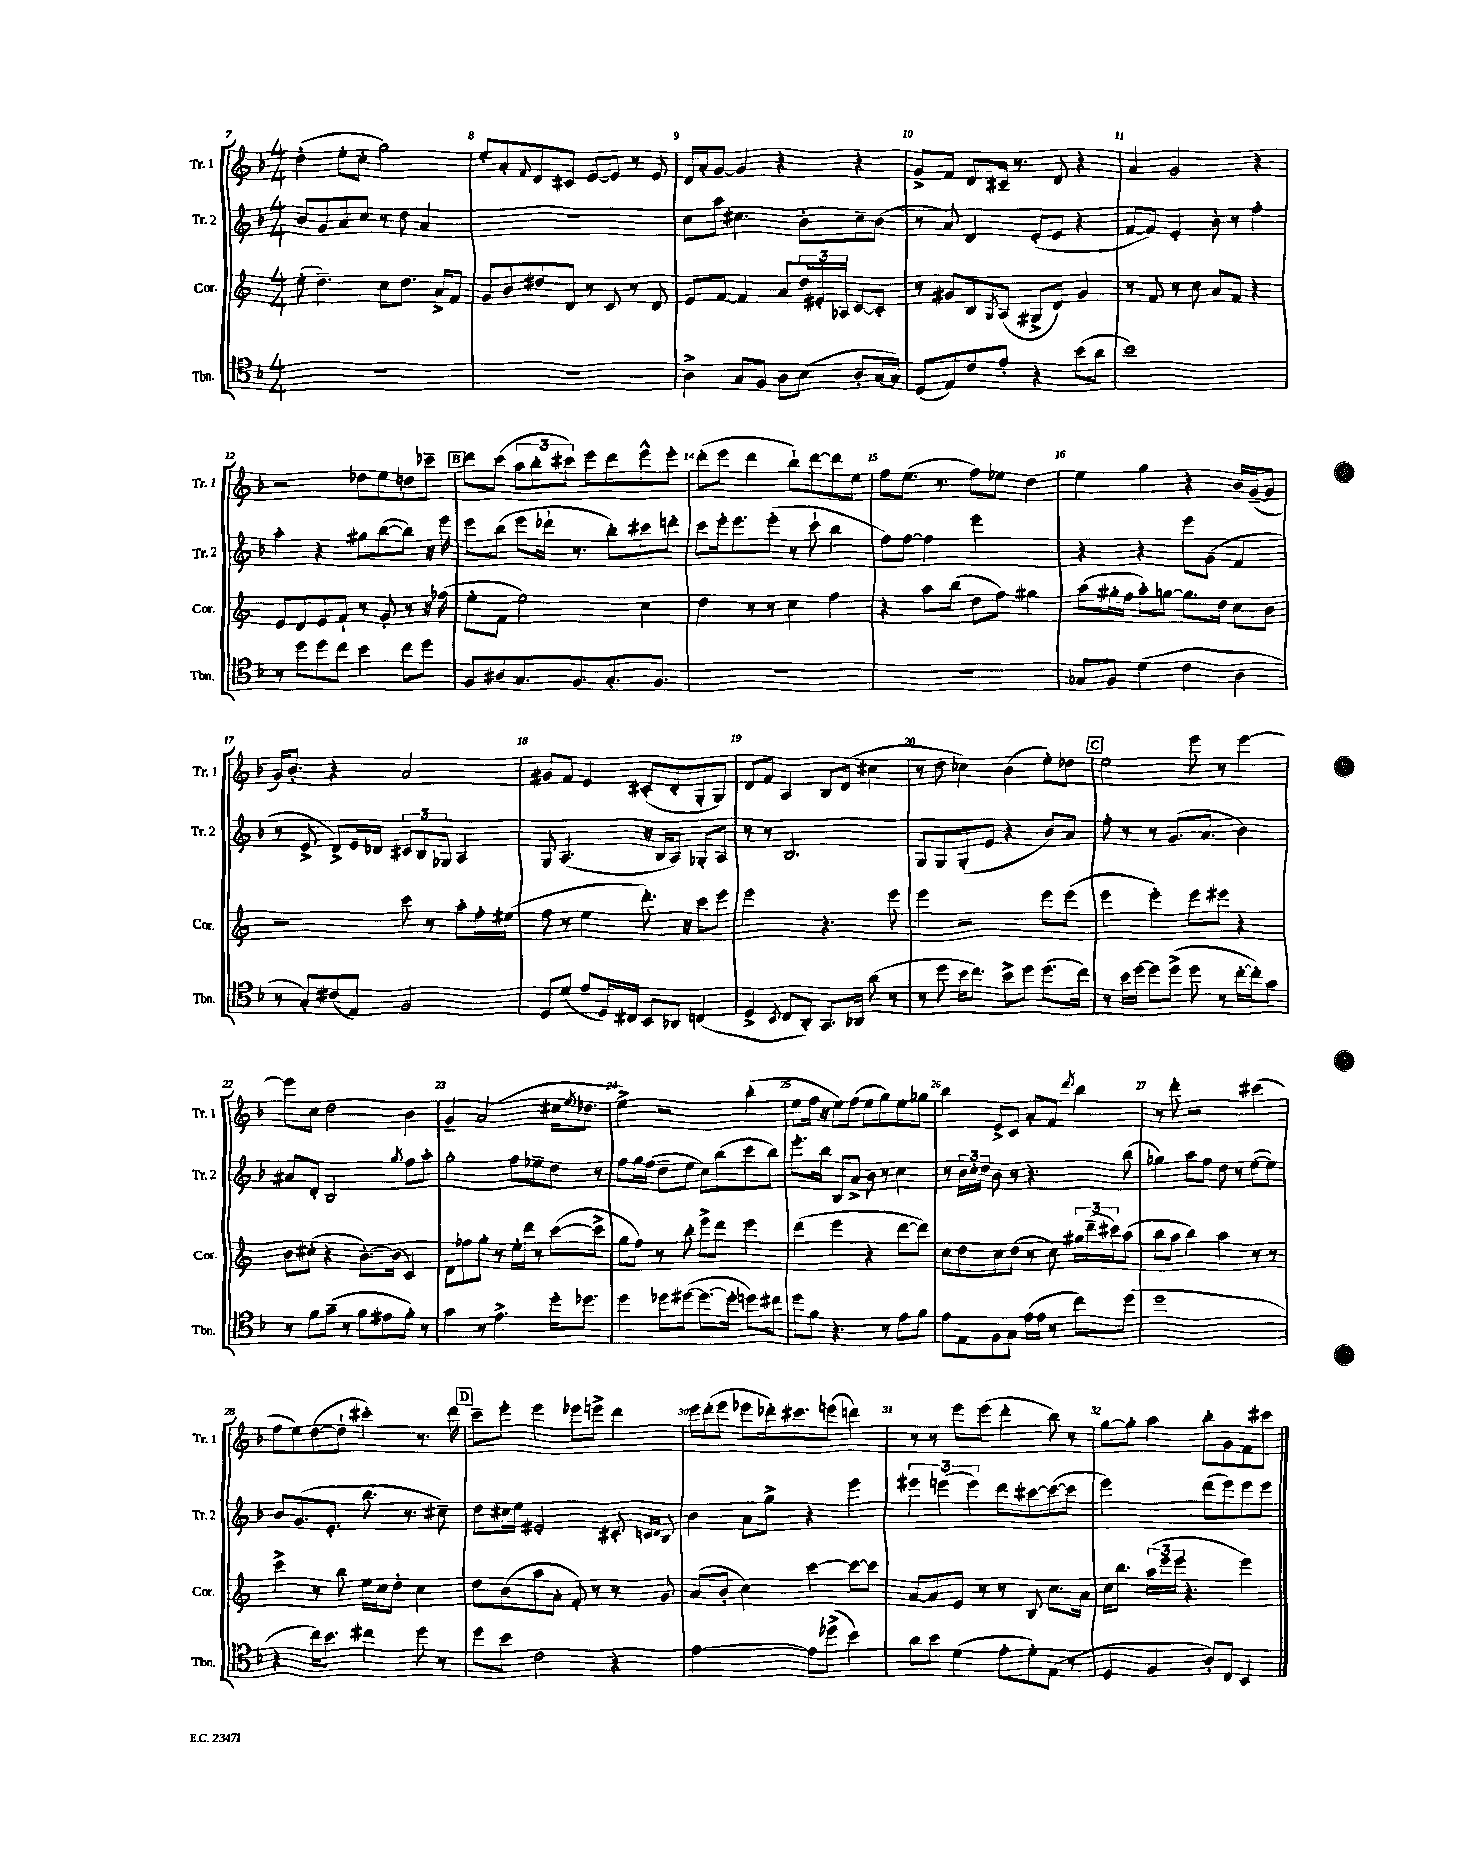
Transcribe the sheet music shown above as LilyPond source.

<<
\new StaffGroup <<
\new Staff = "s0" \with { instrumentName = "Tr. 1" shortInstrumentName = "Tr. 1" } {
    \clef treble \key f \major \numericTimeSignature \time 4/4
    d''4-.( e''8-. c''8-. g''2) |
    e''8-. a'8-. \appoggiatura { f'8 } d'8 cis'8 e'8~ e'8 r8 e'8 |
    d'16 a'16-. g'8~ g'4 r4 r4 |
    g'8-> f'8 d'8 cis'16-- r8. d'8 r4 |
    a'4 g'2 r4 |
    r2 des''8 e''8 d''8 ces'''8-- |
    \mark \markup { \box "B" } d'''8 c'''8( \tuplet 3/2 { a''8 bes''8-. cis'''8) } e'''8 d'''8 e'''8-^ e'''8-. |
    d'''8-.( e'''8 d'''4 bes''8-!) d'''8~ d'''8 e''8 |
    f''8 e''8.( r8. f''8) ees''8 d''4 |
    e''4 g''4 r4 bes'16 g'16~--( g'8 |
    g'16) bes'8.-. r4 a'2 |
    gis'8 f'8 e'4 cis'8-.( d'8-. g8-. g8) |
    d'8 f'8 a4 bes8 d'8( cis''4 |
    r8 d''8 ces''4) bes'4( e''8-.) des''8 |
    \mark \markup { \box "C" } e''2 e'''8 r8 e'''4~ |
    e'''8 c''8 d''2 bes'4 |
    g'4-- a'2( cis''16 \acciaccatura { e''8 } des''8. |
    e''4->) r2 bes''4-.( |
    e''8 f''16 r16 e''8) f''8( e''8 g''8) e''8 ges''8 |
    bes''4 e'8-> c'8 a'8-. f'8 \acciaccatura { d'''8 } bes''4 |
    r8 d'''8-. r2 cis'''4( |
    f''8 e''8) d''8~( d''8-! cis'''4-.) r8. d'''16 |
    \mark \markup { \box "D" } c'''8-- e'''8-. e'''4 ees'''8 e'''8-> d'''4 |
    e'''16 d'''16-.( e'''8 ees'''8 des'''16-.) cis'''8. e'''8( d'''4) |
    r8 r8 e'''8 e'''8( d'''4-. bes''8) r8 |
    g''8~ g''8-. a''4 bes''8-. g'8 f'8 cis'''8 \bar "|." |
}
\new Staff = "s1" \with { instrumentName = "Tr. 2" shortInstrumentName = "Tr. 2" } {
    \clef treble \key f \major \numericTimeSignature \time 4/4
    bes'8 g'8 a'8 c''8 r8 d''8 a'4 |
    R1 |
    c''8 a''8 cis''4. bes'8-. cis''8-- bes'8( |
    r8 a'8) d'4 e'8-.( e'8 r4 |
    f'8~ f'8) e'4-. bes'8-. r8 f''4-. |
    a''4-. r4 gis''8 bes''8~( bes''8) r16 e'''16 |
    \mark \markup { \box "B" } e'''8 bes''8( e'''8 des'''16-! r8. bes''8-.) cis'''8 d'''8-. |
    c'''8 e'''16-. e'''8. e'''8-.( r8 c'''8-! bes''4 |
    f''8) f''8~ f''4 e'''2 |
    r4 r4 e'''8 g'8( f'4 |
    r8 e'8-> d'8->) e'16 des'16 \tuplet 3/2 { cis'8 bes8 ges8 } a4 |
    g8 a4.( r16 bes16 a8) ges8-. a8 |
    r8 r8 bes2. |
    g8 g8 g8-.( e'8 r4 bes'8) a'8 |
    \mark \markup { \box "C" } f''8-. r8 r8 g'8.( a'8. bes'4) |
    ais'8 d'8-. bes2 \acciaccatura { g''8 } f''8 a''8-. |
    g''2-. f''8 ees''8-- d''8 r8 |
    f''8 g''16 f''16( d''8-- e''8 c''8) bes''8( c'''8 bes''8) |
    e'''8.-. bes''16 bes8 a'8-> bes'8 r8 c''4 |
    r8 \tuplet 3/2 { bes'16 c''16-. d''16 } bes'8 r8 r4. bes''8( |
    ges''4) a''8 f''8 d''8 r8 e''8~( e''8) |
    bes'8 g'8.( e'8.-. bes''8. r8. cis''8--) |
    \mark \markup { \box "D" } d''8 cis''16 e''16 eis'2-. cis'8-. \grace { c'16 d'16 } bes8 |
    bes'4 a'8 g''8-> r4 e'''4 |
    \tuplet 3/2 { eis'''4 e'''4( e'''4) } d'''8 cis'''8~ cis'''8~( cis'''8 |
    e'''2) d'''8( e'''8) e'''8 e'''8 \bar "|." |
}
\new Staff = "s2" \with { instrumentName = "Cor." shortInstrumentName = "Cor." } {
    \clef treble \key c \major \numericTimeSignature \time 4/4
    e''8-.( d''4.--) c''8 d''8. a'16-> f'8 |
    g'8 b'8 dis''8 d'8 r8 c'8 r8 d'8 |
    e'8 f'8~ f'4 a'8 \tuplet 3/2 { d''16 eis'16-. aes16 } c'8~ c'8-. |
    r8 gis'8 b8 \acciaccatura { g8 } a8( gis8-> d'8) gis'4 |
    r8 f'8 r8 c''8 a'8 f'8 r4 |
    e'8 d'8 e'8 f'8-! r8 g'8-. r8 r16 fes''16( |
    \mark \markup { \box "B" } e''8-. f'8 e''2) c''4 |
    d''4 r8 r8 c''4 f''4 |
    r4 a''8 b''8( d''8 f''8) gis''4 |
    a''8( gis''16-. f''16 a''8-.) g''8~ g''8. d''16 c''8 b'8 |
    r2 c'''8 r8 a''8-. f''16-. eis''16( |
    f''8 r8 e''4 d'''8.-.) r16 c'''8 e'''8 |
    e'''2 r4. e'''8 |
    e'''4 r2 e'''8 e'''8( |
    \mark \markup { \box "C" } e'''4 e'''4-.) e'''8 eis'''8 r4 |
    b'8 cis''8-.( r4 b'8.~-.) b'16( c'4) |
    d'8 fes''8 g''8-. r8 e''16-. d'''16 r8 c'''8~( c'''8-> |
    g''8 f''8) r8 b''8-. e'''8-> d'''8 e'''4 |
    d'''4( e'''4 r4 d'''8~ d'''8) |
    c''8 d''8 c''8 d''8( r8 c''8) \tuplet 3/2 { gis''16 d'''16--( cis'''16) } a''8( |
    b''8 a''8 b''4) a''4 r8 r8 |
    c'''4-> r8 b''8 e''16 c''16 d''8-. c''4 |
    \mark \markup { \box "D" } d''8 b'8( a''8 a'8-. f'8-.) r8 r8 g'8 |
    a'8( b'8-. c''4) c'''4~ c'''8~ c'''8 |
    a'8~ a'8 e'8 r8 r8 b8 c''8. a'16 |
    c''16 b''8. \tuplet 3/2 { a''16( e'''16 e'''16 } r4. e'''4) \bar "|." |
}
\new Staff = "s3" \with { instrumentName = "Tbn." shortInstrumentName = "Tbn." } {
    \clef tenor \key f \major \numericTimeSignature \time 4/4
    R1 |
    R1 |
    a4-> g8 f8 a8 bes8( a8-. g16~ g16) |
    d8( e8) c'8 e'8-. r4 bes'8( a'8 |
    bes'1) |
    r8 d''8 d''8 c''8 bes'4 c''8 d''8 |
    \mark \markup { \box "B" } f8 ais8 g8. f8. g8.-. f8. |
    R1 |
    R1 |
    ges8 f8 d'4( c'4 a4 |
    r8 g8-.) cis'8( e8) f2 |
    d8 d'8( e'8 d16) cis16 bes,8 aes,8 c4( |
    d4-> \acciaccatura { bes,8 } c8 a,8-.) g,8. aes,16 a'8( r8 |
    r8 d''8 bes'16 c''8.) bes'8-> d''8 d''8.( c''16) |
    \mark \markup { \box "C" } r8 bes'16 d''16~ d''8 d''8->( d''8 r8 c''16~-. c''16-.) g'8 |
    r8 f'8 g'8--( r8 f'8 eis'8 f'8-.) r8 |
    g'4 r8 e'4.-> d''16-. des''8. |
    d''4 des''8 dis''8~( dis''8.~ dis''16-. d''8) cis''8 |
    d''8 f'8 r4. r8 e'8 f'8 |
    e'8 e8 f8 g8 e'16( e'16 r8 c''8) d''8( |
    d''1 |
    r4 c''16) bes'8. cis''4 d''8 r8 |
    \mark \markup { \box "D" } d''8 bes'8 c'2 r4 |
    e'2~ e'8 des''8->( bes'4) |
    a'8 bes'8 d'4( e'8-. d'8-.) e8( r8 |
    d4 f4 a8-.) c8 bes,4 \bar "|." |
}
>>
>>
\layout { \context { \Score currentBarNumber = #7 \override BarNumber.break-visibility = ##(#f #t #t) barNumberVisibility = #all-bar-numbers-visible } }
